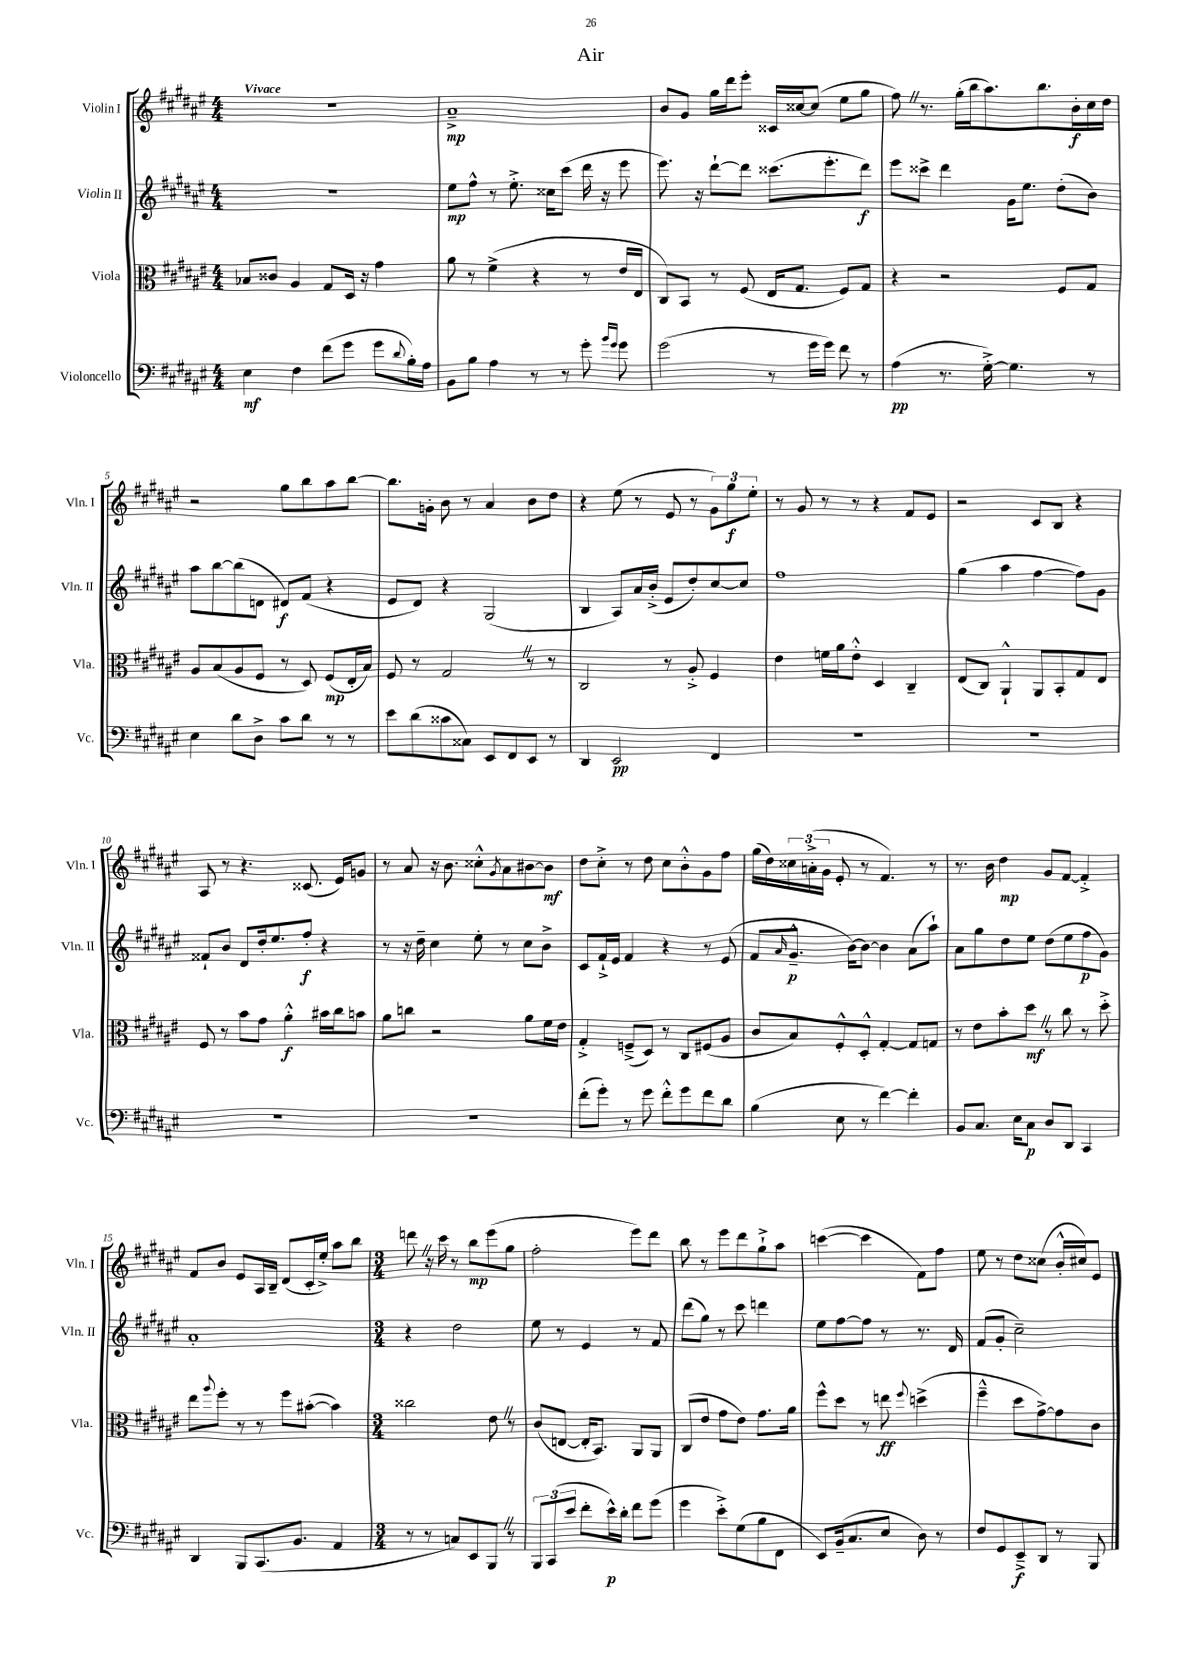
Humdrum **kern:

**kern	**kern	**kern	**kern
*staff4	*staff3	*staff2	*staff1
*clefF4	*clefC3	*clefG2	*clefG2
*k[f#c#g#d#a#e#]	*k[f#c#g#d#a#e#]	*k[f#c#g#d#a#e#]	*k[f#c#g#d#a#e#]
*M4/4	*M4/4	*M4/4	*M4/4
4E#	8B-	1r	1r
.	8c##	.	.
4F#	4A#	.	.
(8f#	8G#	.	.
8g#	16D#	.	.
.	16r	.	.
8g#	4g#	.	.
8qqd#	.	.	.
16B')	.	.	.
16A#	.	.	.
=	=	=	=
8BB	8a#	8ee#	1a#~^
8B	8r	8ff#^^	.
4A#	(4f#^	8r	.
.	.	8.ee#'^	.
8r	4r	.	.
.	.	16cc##	.
8r	.	(8ccc#	.
8g#'	8r	16ddd#	.
.	.	16r	.
16qqb	.	.	.
16qqg#	.	.	.
8g#	16e#	8eee#	.
.	16E#	.	.
=	=	=	=
(2g#	8C#)	8.eee#)	8b
.	8BB	.	8g#
.	.	16r	.
.	8r	[8ddd#`	16gg#
.	.	.	16ddd#
.	(8F#	8ddd#]	8eee#'
8r	16E#	(8.ccc##	16c##
.	8.G#	.	[16cc##
16g#	.	.	(8cc##]
16g#)	.	8.eee#'	.
8f#	8F#)	.	8ee#
8r	8G#	8ddd#)	8gg#
=	=	=	=
(4A#	4r	8eee#	8ff#)
.	.	8ccc##^	8.r
8.r	2r	4ddd#	.
.	.	.	(16gg#'
.	.	.	16bb
[16G#'^)	.	.	8.aa#)
4.G#]	.	16g#	.
.	.	8.ee#	.
.	.	.	8.bb
.	8F#	(8dd#'	.
.	.	.	16b'
8r	8G#	8b)	16cc#
.	.	.	16dd#
=	=	=	=
4E#	8A#	8aa#	2r
.	(8B	[8bb	.
8d#	8A#	(8bb]	.
8D#^	8F#	8d	.
8c#	8r	8d#)	8gg#
8d#	8D#)	(8f#	8bb
8r	(8F#	4r	8aa#
8r	16E#'	.	[8bb
.	16B)	.	.
=	=	=	=
8e#	8F#	8e#	8.bb]
(8d#	8r	8d#)	.
.	.	.	16g'
8c##	2G#	4r	8b
8C##)	.	.	8r
8EE#	.	(2G#	4a#
8FF#	.	.	.
8EE#	8r	.	8b
8r	8r	.	8dd#
=	=	=	=
4DD#	2C#	4B	4r
2EE#	.	8A#)	(8ee#
.	.	16a#	8r
.	.	(16b'^	.
.	8r	8e#	8e#
.	8A#'^	8dd#')	8r
4FF#	4F#	[8cc#	12g#)
.	.	.	12gg#
.	.	8cc#]	.
.	.	.	12ee#'
=	=	=	=
1r	4e#	1ff#	8r
.	.	.	8g#
.	16f	.	8r
.	16a#	.	.
.	8e#'^^	.	8r
.	4D#	.	4r
.	4C#~	.	8f#
.	.	.	8e#
=	=	=	=
1r	(8E#	(4gg#	2r
.	8C#)	.	.
.	4AA#`^^	4aa#	.
.	8AA#	[4ff#	8c#
.	8BB'	.	8B
.	8G#	8ff#])	4r
.	8E#	8g#	.
=	=	=	=
1r	8F#	8f##`	8A#
.	8r	8b	8r
.	8b	8d#	4.r
.	8g#	16dd#'	.
.	.	8.ee#	.
.	4a#'^^	.	.
.	.	8ff#'	(8.c##
.	16b#	4r	.
.	16cc#	.	16e#)
.	8b	.	8g
=	=	=	=
1r	8a#	8r	8r
.	8cc	16r	8a#
.	.	16dd#~	.
.	2r	4cc#	16r
.	.	.	8.b
.	.	8ee#'	8cc##'^^
.	.	.	8qg#
.	.	8r	8a#
.	8a#	8cc#	[8b#
.	16f#	8b^	8b#]
.	16e#	.	.
=	=	=	=
(8f#'	4G#'^	8c#	8dd#
8g#')	.	16f#`^	8cc#'^
.	.	16e#	.
8r	(8F~^	4f#	8r
8g#	8D#)	.	8dd#
8f#'^^	8r	4r	8cc#
8g#	8C#	.	8b'^^
8f#	(8F#	8r	8g#
8d#	8A#	(8e#	8ff#
=	=	=	=
(4B	8c#	8f#	(16gg#
.	.	.	16dd#)
.	.	16qqa#	.
.	8B)	8.g#~^^	24cc##
.	.	.	(24a'^
.	.	.	24g#
8E#	8F#'^^	.	8e#'
.	.	[16b)	.
8r	8D#'^^	8b_	8r
[4f#)	[4G#'	4b]	4.f#)
4f#']	8G#]	(8a#	.
.	8G	8aa#`)	8r
=	=	=	=
8BB	8r	8a#	8.r
8.C#	8e#	8gg#	.
.	.	.	16b
.	8b'	8dd#	4dd#
16E#	.	.	.
8C#	8dd#	8ee#	.
8D#	8r	(8dd#	8g#
8DD#	8cc#	8ee#	[8f#
4CC#	8r	8ff#	4f#'^]
.	8dd#'^	8g#)	.
=	=	=	=
4DD#	8ee#	1a#'	8f#
.	8qqaa#	.	.
.	8ff#'	.	8b
8BBB	8r	.	8e#
(8.CC#	8r	.	16A#
.	.	.	16B~
.	8ff#	.	(8d#
8.BB	.	.	.
.	([8b#'	.	16c#'
.	.	.	16ee#'^)
4AA#	4b#])	.	8aa#
.	.	.	8bb
=	=	=	=
*M3/4	*M3/4	*M3/4	*M3/4
8r	2cc##	4r	8ddd
8r	.	.	16r
.	.	.	16ccc#
8C)	.	2dd#	8r
8EE#	.	.	8bb
8BBB	8e#	.	(8eee#
8r	8r	.	8gg#
=	=	=	=
12BBB	(8c#	8ee#	2ff#'
(12CC#	.	.	.
.	[8E	8r	.
12e#	.	.	.
8f#'	16E']	4e#	.
.	8.BB)	.	.
16e#^^)	.	.	.
16d#'	.	.	.
8f#	8AA#	8r	8eee#)
(8g#	8AA#	8f#	8ddd#
=	=	=	=
4g#	(8C#	(8ddd#	8bb
.	8e#	8gg#)	8r
8e#'^)	8g#	8r	8eee#
(8G#	8e#)	8ccc#	8ddd#
8B	8.g#	4ddd	8gg#`^
8FF#	.	.	8aa#
.	16a#	.	.
=	=	=	=
8EE#)	8ff#^^	8ee#	([4ccc
(16BB~	8dd#	[8ff#	.
8.C#	.	.	.
.	8r	8ff#]	4ccc]
8E#	8ee	8r	.
.	8qqff#	.	.
8D#)	(4dd^	8.r	8f#)
8r	.	.	8ff#
.	.	16d#	.
=	=	=	=
8F#	4ff#~^^	(8f#	8ee#
8GG#	.	8g#'	8r
8EE#~^	8dd#	2cc#~)	8dd#
8DD#	[8g#^)	.	(8cc##
8r	8g#]	.	16b'^^
.	.	.	16cc#)
8BBB	8c#	.	8e#
==	==	==	==
*-	*-	*-	*-
